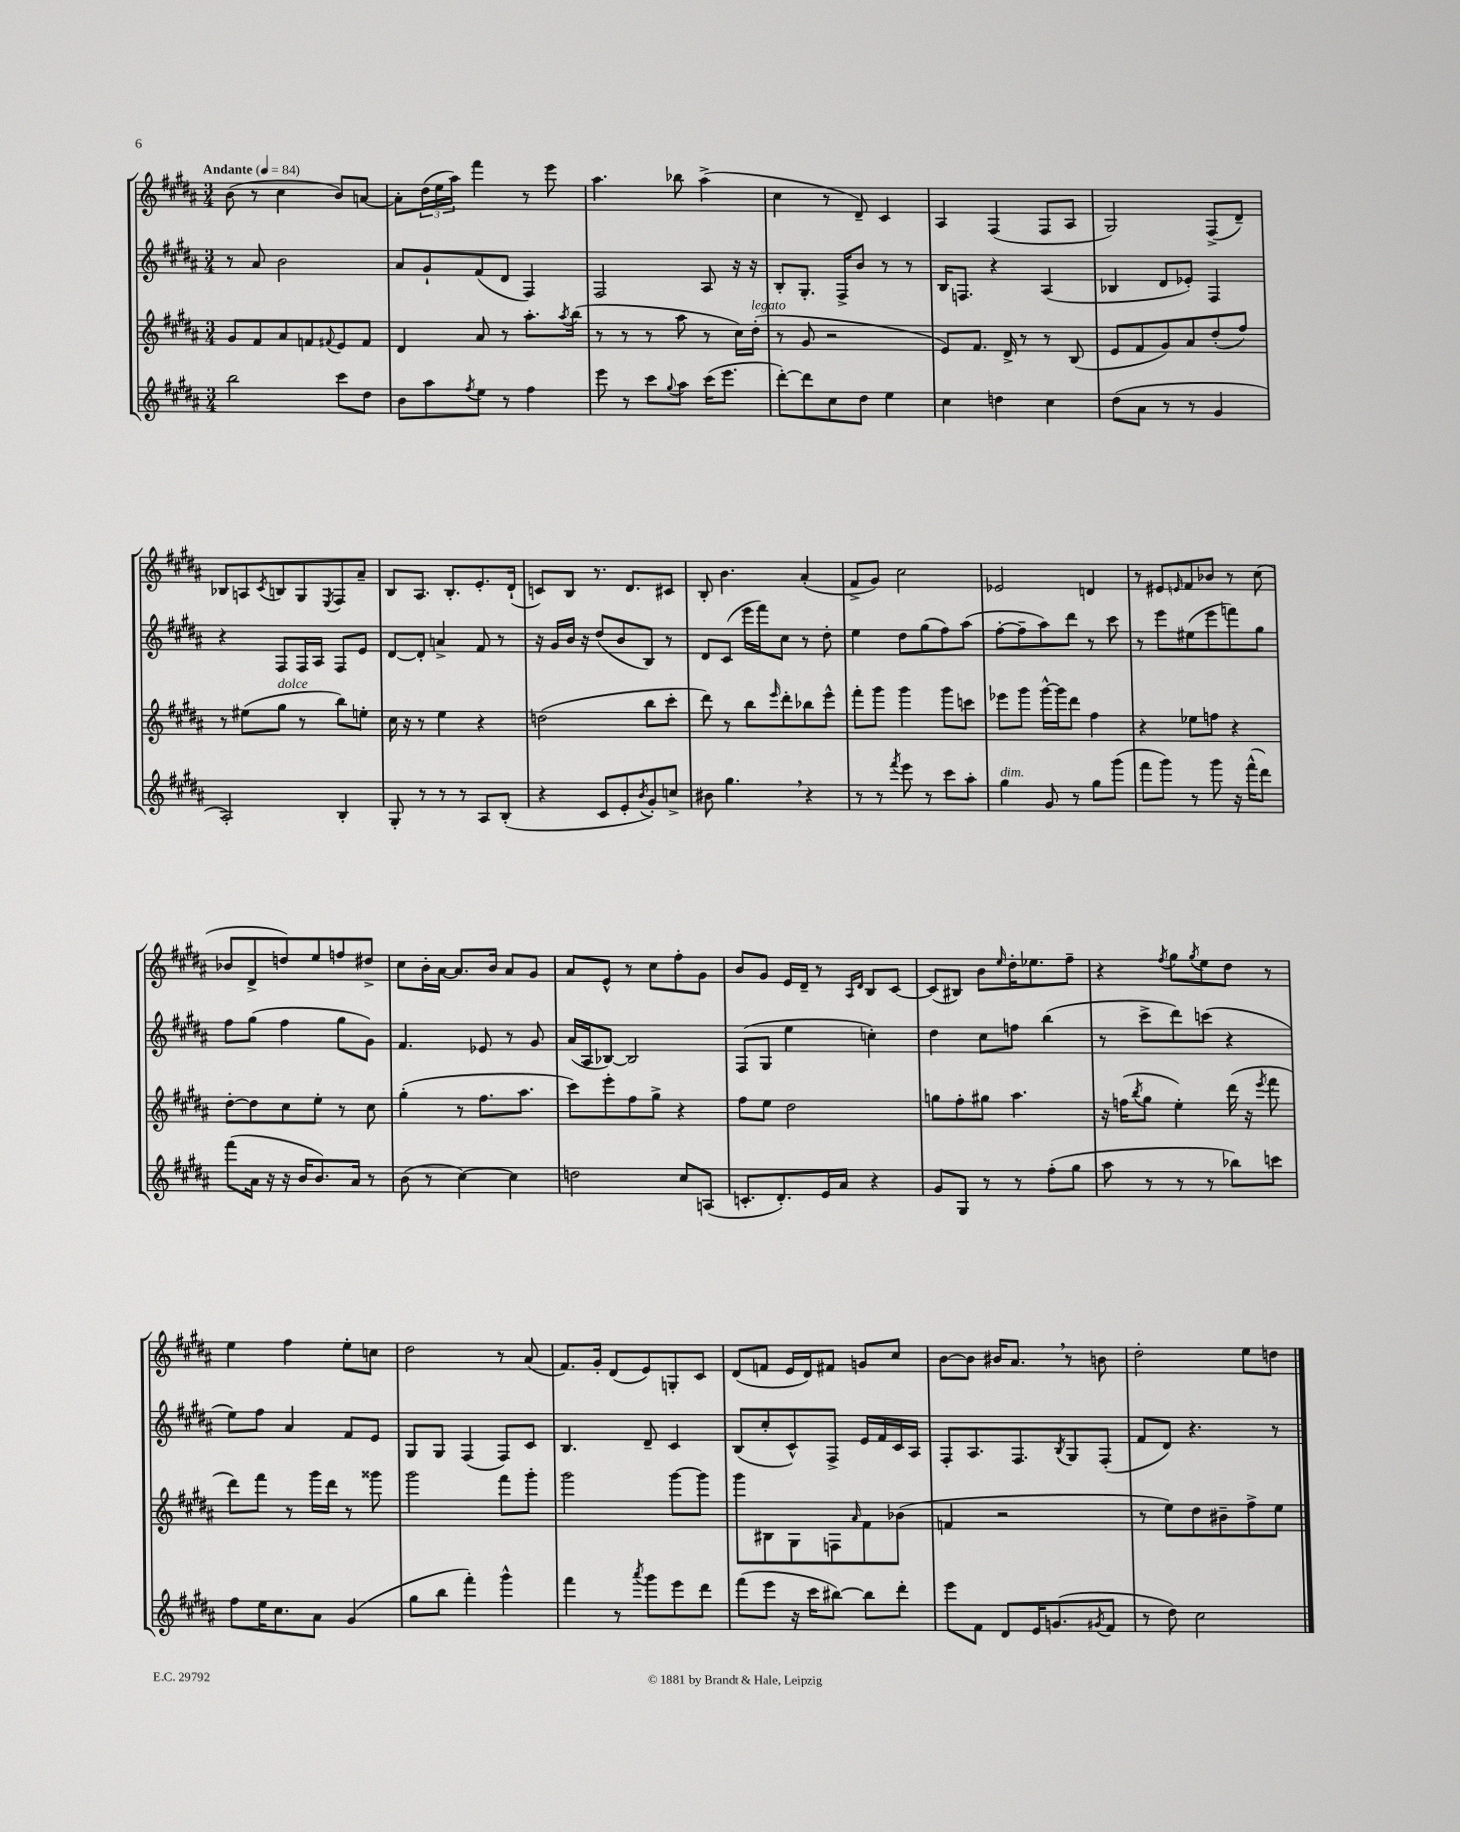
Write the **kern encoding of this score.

**kern	**kern	**kern	**kern
*part4	*part3	*part2	*part1
*staff4	*staff3	*staff2	*staff1
*clefG2	*clefG2	*clefG2	*clefG2
*k[f#c#g#d#a#]	*k[f#c#g#d#a#]	*k[f#c#g#d#a#]	*k[f#c#g#d#a#]
*M3/4	*M3/4	*M3/4	*M3/4
*MM84	*MM84	*MM84	*MM84
=1	=1	=1	=1
!	!	!	!LO:TX:a:B:t=Andante
2bb\	8g#/L	8r	(8b\
.	8f#/	8a#/	8r
.	8a#/	2b\	4cc#\
.	8fn/	.	.
.	8qqf#X/	.	.
8ccc#\L	8e/	.	8b/L)
8dd#\J	8f#/J	.	[8an/J
=2	=2	=2	=2
8b\L	4d#/	8a#/L	8a'\L]
8aa#\	.	8g#`/	(24dd#\L
.	.	.	24ee\
.	.	.	24aa#\JJ)
8qff#/	.	.	.
8ee\J	8a#/	(8f#/	4fff#\
8r	8r	8d#/J	.
4ff#\	8.aa#'\L	4F#/)	8r
.	.	.	8eee\
.	8qaa#/	.	.
.	(16bb\Jk	.	.
=3	=3	=3	=3
8eee\	8r	2F#/	4.aa#\
8r	8r	.	.
8ccc#\L	8r	.	.
8qqgg#/	.	.	.
8aa#\J	8aa#\	.	8bb-X\
(16ccc#\KL	8r	8A#/	(4aa#^\
8.eee\J	.	.	.
.	16cc#\LL)	16r	.
!	!LO:TX:a:i:t=legato	!	!
.	(16dd#'\JJ	16r	.
=4	=4	=4	=4
[8ddd#'\L)	8r	8B'/L	4cc#\
8ddd#\]	8g#/	8.G#'/J	.
8cc#\	2r	.	8r
.	.	16F#^/KL	.
8dd#\J	.	8b/J	8d#~/)
4ee\	.	8r	4c#/
.	.	8r	.
=5	=5	=5	=5
4cc#\	8e/L)	16B/KL	4A#/
.	.	8.Fn/J	.
.	8.f#/J	.	.
4ddn\	.	4r	(4F#/
.	16d#^/	.	.
.	8r	.	.
4cc#\	8r	(4A#/	8F#/L
.	(8B/	.	8A#/J
=6	=6	=6	=6
(8dd#\L	8e/L	4B-X/	2G#/)
8a#\J	8f#/	.	.
8r	8g#/)	8d#/L	.
8r	8a#/	8e-X'/J)	.
4g#/	(8dd#'/	4F#/	(8F#^/L
.	8ff#/J)	.	8d#~/J)
!!LO:LB:g=z
=7	=7	=7	=7
2A#'/)	8r	4r	8B-X/L
.	(8ee#X\L	.	8An/
.	.	.	8qc#/
!	!LO:TX:a:i:t=dolce	!	!
.	8gg#\J	8F#/L	8Bn/
.	8r	16F#/L	8G#/
.	.	16A#/JJ	.
.	.	.	8qE/
4B'/	8bb\L)	8F#/L	8F#/
.	8een'\J	8e/J	8a#~/J
=8	=8	=8	=8
8G#'/	16cc#\	[8d#/L	8B/L
.	16r	.	.
8r	8r	8d#'/J]	8.A#/J
8r	4ee\	4an^/	.
.	.	.	8.B'/L
8r	.	.	.
8A#/L	4r	8f#/	8.e'/
(8B'/J	.	8r	.
.	.	.	(16d#`/Jk
=9	=9	=9	=9
4r	(2ddn\	16r	8cn/L)
.	.	16g#/LL	.
.	.	16b/JJ	8B/J
.	.	16r	.
8c#/L	.	(8dd#/L	8.r
8e'/	.	8b/	.
.	.	.	8.d#/L
8qb/	.	.	.
8g#'/)	8bb\L	8B/J)	.
8ccn^/J	8ccc#'\J	8r	8c#X/J
=10	=10	=10	=10
8b#X\	8ddd#\)	8d#/L	8B'/
4.gg#,\	8r	(8c#/J	4.b\
.	8bb\L	16eee\LL	.
.	.	16fff#\J)	.
.	16qqeee/	.	.
.	8ddd#'\	8cc#\J	.
4r	8bb-X\	8r	(4a#'/
.	8eee^^\J	8dd#'\	.
=11	=11	=11	=11
8r	8fff#'\L	4ee\	8f#^/L
8r	8ggg#\J	.	8g#/J)
8qfff#/	.	.	.
8eee\	4ggg#\	8dd#\L	2cc#\
8r	.	(8gg#\	.
8ccc#\L	8ggg#\L	8ff#\)	.
8aa#'\J	8cccn\J	(8aa#\J	.
=12	=12	=12	=12
!LO:TX:a:i:t=dim.	!	!	!
4gg#\	8eee-X\L	[8ff#'\L	2e-X/
.	8ggg#\J	8ff#~\]	.
8g#/	[16ggg#^^\LL	8aa#\)	.
.	16ggg#\J]	.	.
8r	8ddd#\J	8ddd#\J	.
8gg#\L	4ff#\	8r	4dn/
(8ggg#\J	.	8ccc#\	.
=13	=13	=13	=13
8fff#\L	4r	8r	8r
8ggg#\J)	.	8eee\L	8e#X/L
.	.	.	16qqen/
8r	8ee-X\L	(8ee#X\	8f#/
8ggg#\	8ffn\J	8eee\	8b-X/J
16r	4r	8fffn\)	8r
(16fff#^^\KL	.	.	.
8ddd#\J)	.	8gg#\J	(8cc#\
!!LO:LB:g=z
=14	=14	=14	=14
(8fff#\L	[8dd#'\L	8ff#\L	8b-X/L
16a#\Jk	8dd#\]	(8gg#\J	8d#^/
16r	.	.	.
16r	8cc#\	4ff#\	8ddn/)
16b/KL	.	.	.
8.b/)	8ee'\J	.	8ee/
.	8r	8gg#\L	8ffn/
16a#/Jk	.	.	.
8r	8cc#\	8g#\J)	8dd#X^/J
=15	=15	=15	=15
(8b\	(4gg#'\	4.f#/	8cc#\L
8r	.	.	16b'\L
.	.	.	[16a#\JJ
[4cc#\)	8r	.	8.a#/L]
.	8.ff#\L	8e-X/	.
.	.	.	16b/Jk
4cc#\]	.	8r	8a#/L
.	8.aa#\J	.	.
.	.	8g#/	8g#/J
=16	=16	=16	=16
2ddn\	8ccc#\L)	(16a#/LL	8a#/L
.	.	16A#/J	.
.	8eee'\	[8B-X/J)	8e^^/J
.	8ff#\	2B-/]	8r
.	8gg#^\J	.	8cc#\L
8cc#/L	4r	.	8ff#'\
(8An/J	.	.	8g#\J
=17	=17	=17	=17
8.cn'/L	8ff#\L	(8F#/L	8b/L
.	8ee\J	8G#/J	8g#/J
8.d#'/)	.	.	.
.	2dd#\	4ee\	16e/LL
.	.	.	16d#~/JJ
16e/L	.	.	8r
16a#/JJ	.	.	.
.	.	.	16qqA#/LL
.	.	.	16qqd#/JJ
4r	.	4ccn'\)	8B/L
.	.	.	[8c#/J
=18	=18	=18	=18
8g#/L	8ggn\L	4dd#\	(8c#/L]
8G#/J	8ff#'\	.	8B#X/J)
8r	8gg#X\J	8cc#\L	8b\L
.	.	.	16qqee/
8r	4.aa#\	8ffn\J	16dd#'\K
.	.	.	8.ee-X\
(8ff#'\L	.	(4bb\	.
8gg#\J	.	.	8ff#~\J
=19	=19	=19	=19
8aa#\	16r	8r	4r
.	(16ffn\KL	.	.
.	8qbb/	.	.
8r	8gg#\J	8ccc#^\L	.
.	.	.	8qff#/
8r	4ee'\)	8ddd#\)	8gg#\L
.	.	.	8qgg#/
8r	.	(8cccn\J	8ee\
8bb-X\L)	(16ddd#\	4r	8dd#\J
.	16r	.	.
.	8qeee/	.	.
8cccn\J	8fff#\	.	8r
!!LO:LB:g=z
=20	=20	=20	=20
8ff#\L	8ddd#\L)	8ee\L)	4ee\
16ee\K	8fff#\J	8ff#\J	.
8.cc#\	.	.	.
.	8r	4a#/	4ff#\
8a#\J	16ggg#\LL	.	.
.	16ddd#\JJ	.	.
(4g#/	8r	8f#/L	8ee'\L
.	8ggg##X\	8e/J	8ccn\J
=21	=21	=21	=21
8gg#\L	2ggg#\	8G#/L	2dd#\
8bb\J	.	8G#/J	.
4fff#'\)	.	(4F#/	.
4ggg#^^\	8fff#\L	8F#/L)	8r
.	8ggg#'\J	8c#/J	(8a#/
=22	=22	=22	=22
4fff#\	2ggg#\	4.B/	8.f#/L)
.	.	.	16g#'/Jk
8r	.	.	(8d#/L
8qaaa#/	.	.	.
8ggg#\L	.	8d#~/	8e/)
8eee\	[8ggg#\L	4c#/	8Gn'/
8ddd#\J	8ggg#\J]	.	8c#/J
=23	=23	=23	=23
(8fff#\L	8ggg#\L	(8B/L	(8d#/L
8eee\J	8B#X\	8cc#'/	8fn/J
16r	8G#\	8c#^^/)	16e/LL
16ccc#\KL	.	.	16d#/J)
[8bb#X\J)	8Fn\	8F#^/J	8f#X/J
.	16qqa#/	.	.
8bb#\L]	8f#\	16e/LL	8gn/L
.	.	16f#/	.
8ddd#'\J	(8b-X\J	16c#/	8cc#/J
.	.	16A#/JJ	.
=24	=24	=24	=24
8eee\L	4fn/	8F#'/L	[8b\L
8f#\J	.	8.A#/	8b\J]
8d#/L	2r	.	16b#X/KL
.	.	8.F#/	8.a#,/J
16e/K	.	.	.
(8.gn/	.	.	.
.	.	8qB/	.
.	.	8G#/	8r
8qg#X/	.	.	.
8f#/J	.	(8F#'/J	8bn\
=25	=25	=25	=25
8r	8r	8f#/L	2dd#'\
8dd#\)	8ee\L)	8d#/J)	.
2cc#\	8dd#\	4.r	.
.	8b#X~\	.	.
.	8ff#^\	.	8ee\L
.	8ee\J	8r	8ddn\J
==	==	==	==
*-	*-	*-	*-
